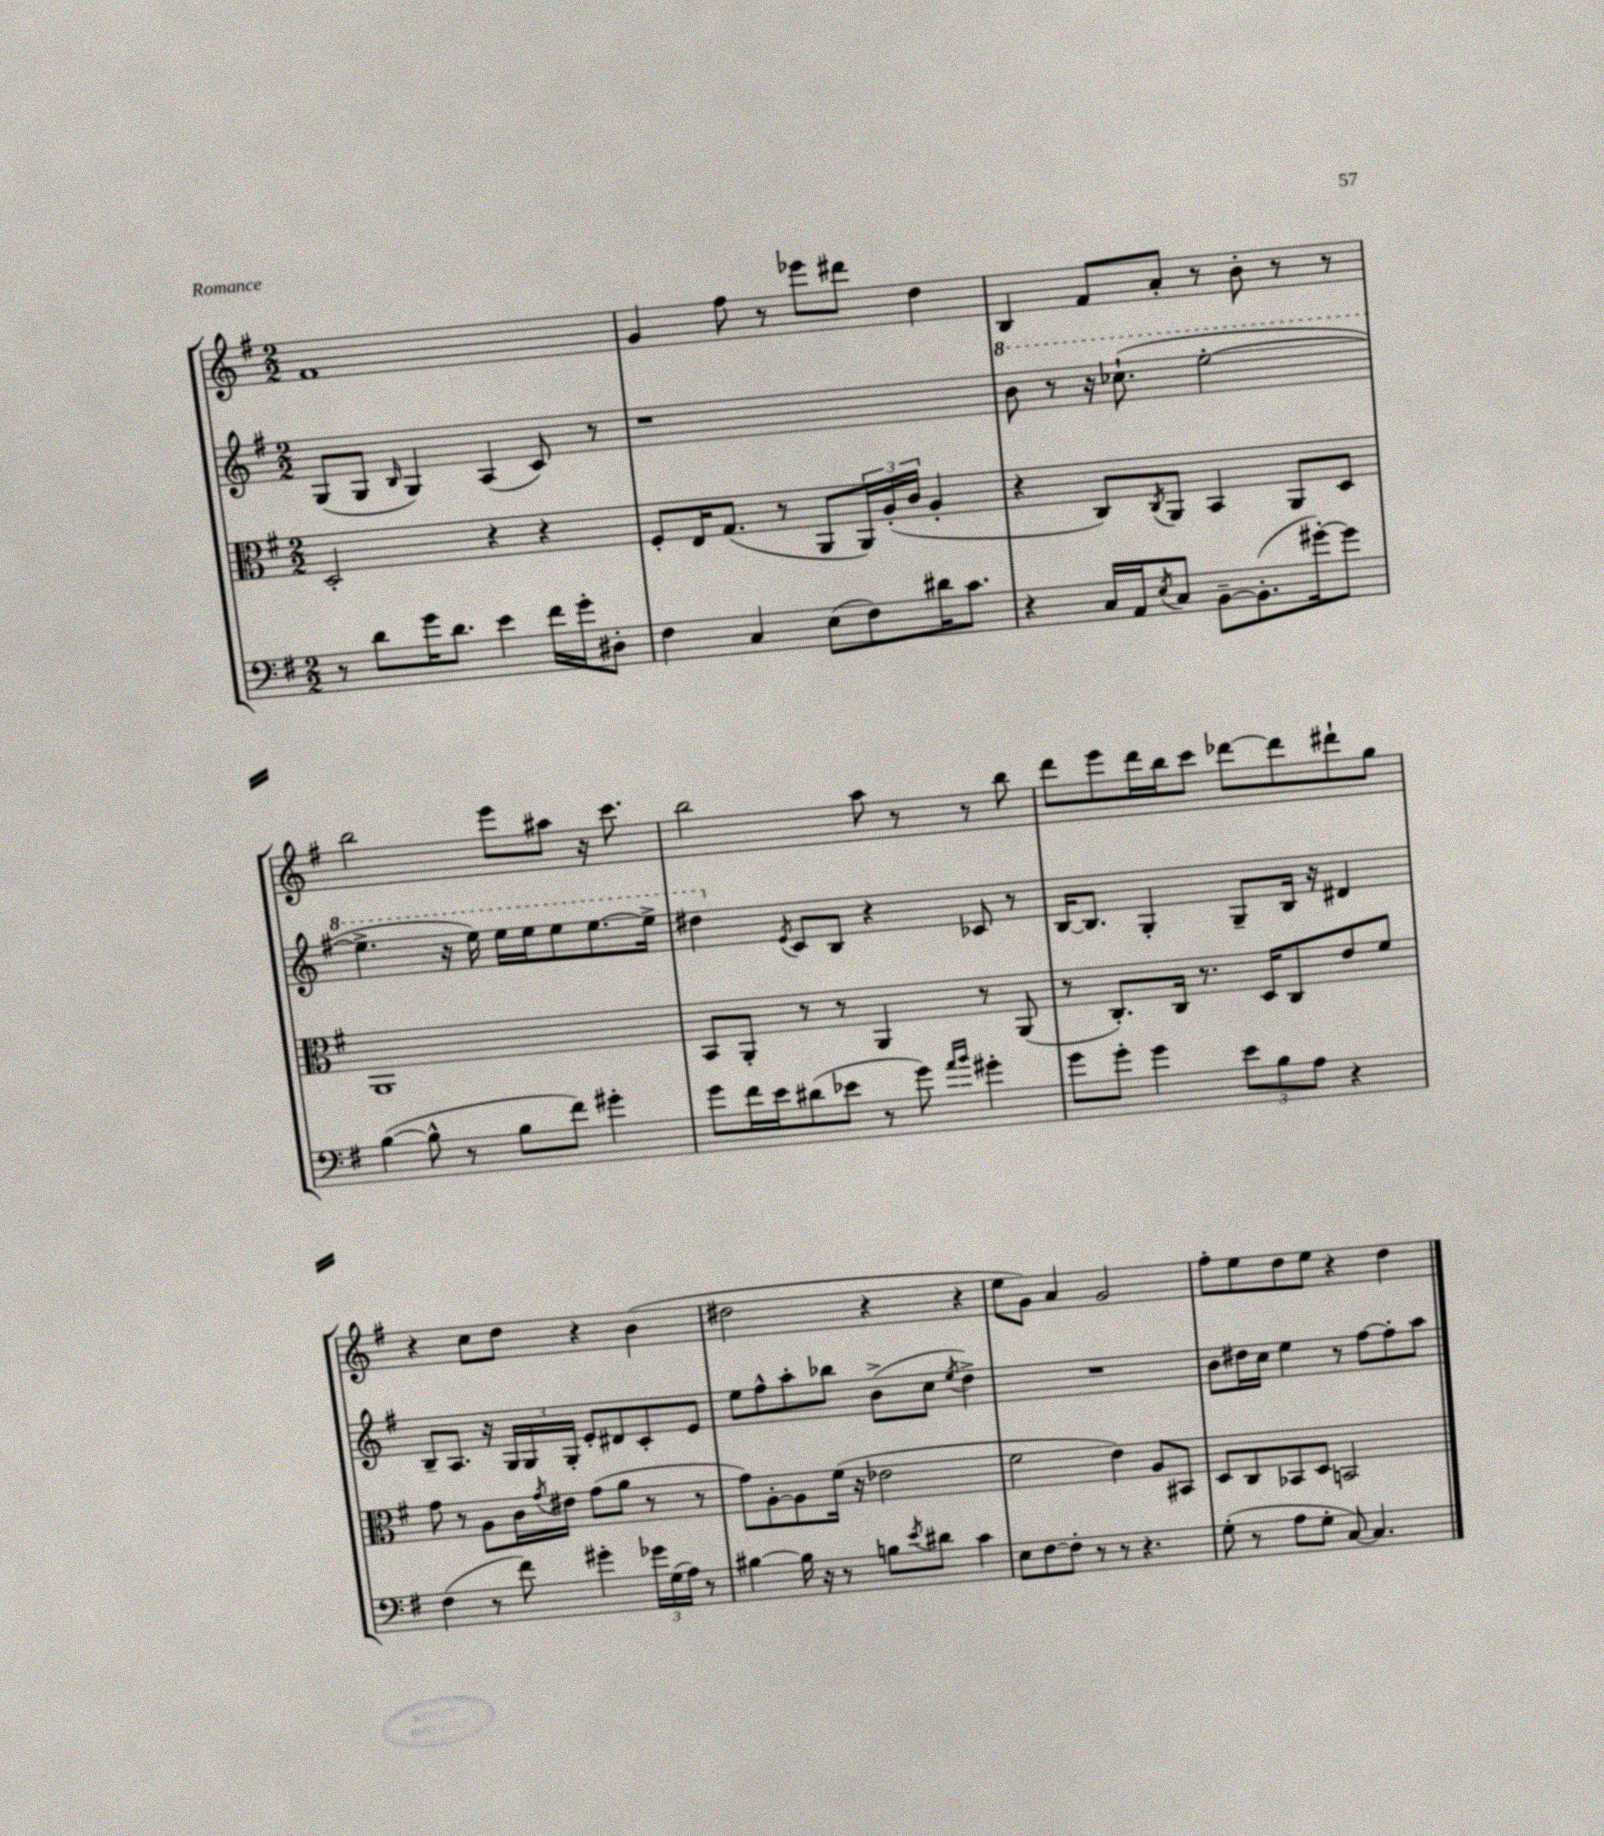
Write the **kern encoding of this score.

**kern	**kern	**kern	**kern
*staff4	*staff3	*staff2	*staff1
*clefF4	*clefC3	*clefG2	*clefG2
*k[f#]	*k[f#]	*k[f#]	*k[f#]
*M2/2	*M2/2	*M2/2	*M2/2
8r	2D'	(8G	1f#
8d	.	8G	.
.	.	16qqB	.
16g	.	4G)	.
8.d	.	.	.
4e	4r	(4A	.
16f#	4r	8c)	.
16g'	.	.	.
8D#'	.	8r	.
=	=	=	=
4F#	8F#'	1r	4g
.	16E	.	.
.	(8.G	.	.
4C	.	.	8ff#
.	8r	.	8r
(8E	8AA	.	8eee-
8F#)	24AA)	.	8ddd#
.	(24A'	.	.
.	24c	.	.
16d#	4A'	.	4dd
8.c	.	.	.
=	=	=	=
4r	4r	8bb	4B
.	.	8r	.
16C	8C)	16r	8f#
16AA	.	(8.ccc-`	.
8qE	8qC	.	.
8C	8AA	.	8a'
[8BB~	4BB	[2eee'	8r
(8.BB']	.	.	8b'
.	8AA	.	8r
[16g#')	.	.	.
8g#]	8D	.	8r
=	=	=	=
([4B	1AA	4.eee^]	2bb
8B^^]	.	.	.
8r	.	16r	.
.	.	16eee)	.
8B	.	16eee	8eee
.	.	16eee	.
8f#)	.	8eee	8aa#
4g#'	.	[8.eee	16r
.	.	.	8.ccc
.	.	16eee^]	.
=	=	=	=
8g	8BB	4ddd#	2bb
16f#	8AA'	.	.
16e	.	.	.
.	.	8qe	.
(8d#	8r	8c	.
8e-	8r	8B	.
8r	4AA	4r	8aa
8g)	.	.	8r
16qqa	.	.	.
16qqb	.	.	.
4g#'	8r	8c-	8r
.	(8AA	8r	8bb
=	=	=	=
8g	8r	[16B	8ddd
.	.	8.B]	.
8g'	8.C')	.	8eee
4g	.	4G'	16ddd
.	16C	.	16bb
.	8.r	.	8ccc
12e	.	8G~	[8ddd-
.	16D	.	.
12B	.	.	.
.	8C	16B	8ddd-]
12A	.	.	.
.	.	16r	.
4r	8e	4d#	8ddd#`
.	8f#	.	8gg
=	=	=	=
(4F#	8g	8B~	4r
.	8r	8.A	.
8r	8A	.	8cc
.	.	16r	.
8f#)	16c	24G	8dd
.	.	24G	.
.	8qg	.	.
.	16e#	.	.
.	.	24G'	.
4g#'	(8g	8e'	4r
.	8a	8d#	.
24g-	8r	8c'	(4b
(24G	.	.	.
24A)	.	.	.
8r	8r	8e	.
=	=	=	=
[4B#	8g)	8ee	2dd#
.	[8A'	8ff#^^	.
16B#]	8A]	8aa'	.
16r	.	.	.
8r	(16f#	8bb-	.
.	16r	.	.
8B	2e-	(8b^	4r
8qe	.	.	.
8d#	.	8cc	.
.	.	8qee	.
4c	.	4dd^)	4r
=	=	=	=
8E	2f#	1r	8ee
[8F#	.	.	8g)
8F#']	.	.	4a
8r	.	.	.
8r	4e)	.	2g
4.r	.	.	.
.	8A	.	.
.	8BB#	.	.
=	=	=	=
(8G'	8D	8b	8ff#'
8r	8C	16dd#	8ee
.	.	16cc	.
8A	8BB-	4ee	8dd
8G'	8D	.	8ee
[8C)	2BB	8r	4r
4.C]	.	[8ff#	.
.	.	8ff#']	4dd
.	.	8aa	.
==	==	==	==
*-	*-	*-	*-
